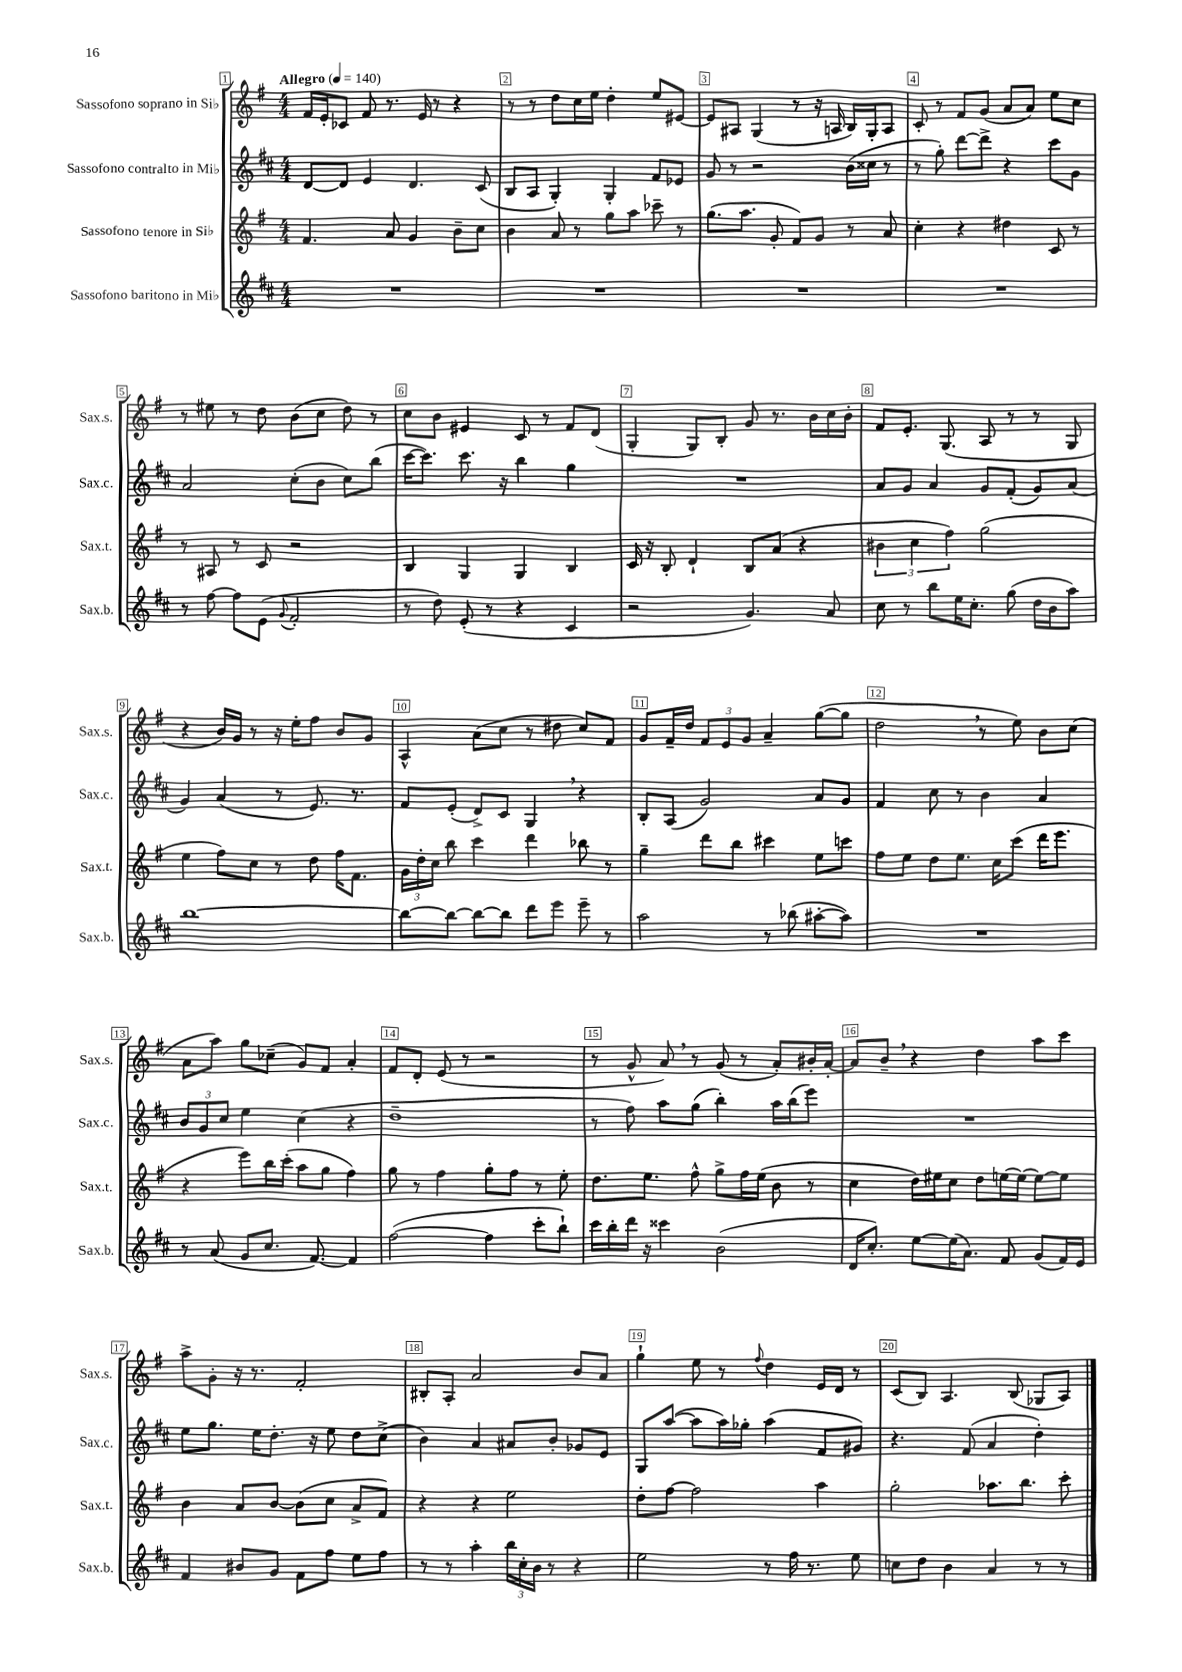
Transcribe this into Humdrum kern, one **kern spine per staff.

**kern	**kern	**kern	**kern
*staff4	*staff3	*staff2	*staff1
*clefG2	*clefG2	*clefG2	*clefG2
*k[f#c#]	*k[f#]	*k[f#c#]	*k[f#]
*M4/4	*M4/4	*M4/4	*M4/4
*MM140	*MM140	*MM140	*MM140
1r	4.f#/	[8d/L	16f#/LL
.	.	.	16e'/J
.	.	8d/]J	8c-/J
.	.	4e/	8f#/
.	8a/	.	8.r
.	4g/	4.d/	.
.	.	.	16e/
.	.	.	8r
.	8b~\L	.	4r
.	8cc\J	(8c#/	.
=	=	=	=
1r	4b\	8B/L	8r
.	.	8A/J	8r
.	8a/	4G'/)	8dd\L
.	8r	.	16cc\L
.	.	.	16ee\JJ
.	8gg\L	4G'/	4dd'\
.	8aa\J	.	.
.	8ccc-~\	8f#/L	8ee/L
.	8r	8e-/J	[8e#/J
=	=	=	=
1r	(8.gg\L	8g/	8e#/]L
.	.	8r	8A#/J
.	8.aa\J	.	.
.	.	2r	(4G/
.	8g'/	.	.
.	8f#/L)	.	8r
.	8g/J	.	16r
.	.	.	16A/
.	8r	(16b\LL	16B/LL)
.	.	16cc##\JJ	16G'/J
.	8a/	8r	8A/J
=	=	=	=
1r	4cc'\	8r	8c'/
.	.	8gg'\)	8r
.	4r	[8ddd\L	8f#/L
.	.	8ddd^\]J	(8g/J
.	4dd#\	4r	8a/L
.	.	.	8a/J)
.	8c/	8ccc#\L	8ee\L
.	8r	8g\J	8cc\J
=	=	=	=
8r	8r	2a/	8r
[8ff#\	8A#/	.	8ee#\
8ff#\]L	8r	.	8r
(8e\J	8c/	.	8dd\
8qqg/	.	.	.
2f#'/	2r	(8cc#'\L	(8b\L
.	.	8b\J	8cc\J
.	.	8cc#\L)	8dd\)
.	.	(8bb\J	8r
=	=	=	=
8r	4B/	[16ccc#\LK	8cc\L
.	.	8.ccc#\]J)	.
8dd\)	.	.	8b\J
(8e'/	4G/	8.ccc#\	4e#/
8r	.	.	.
.	.	16r	.
4r	4G/	4bb\	8c/
.	.	.	8r
4c#/	4B/	4gg\	8f#/L
.	.	.	(8d/J
=	=	=	=
2r	16c/	1r	4G'/
.	16r	.	.
.	8B'/	.	.
.	4d`/	.	8G/L)
.	.	.	8B'/J
4.g/)	8B/L	.	8g/
.	(8a/J	.	8.r
.	4r	.	.
.	.	.	16b\LL
8a/	.	.	16cc\
.	.	.	16b'\JJ
=	=	=	=
8cc#\	6b#\	8a/L	8f#/L
8r	.	8g/J	8.e'/J
.	6cc\	.	.
8bb\L	.	4a/	.
.	.	.	(8.G/
.	6ff#\)	.	.
16ee\K	.	.	.
8.cc#'\J	.	.	.
.	(2gg\	8g/L	8A/
(8gg\	.	(8f#'/J	8r
16dd\LL	.	8g/L)	8r
16b\J	.	.	.
8aa\J)	.	(8a/J	8G/
=	=	=	=
[1bb	4ee\	4g/)	4r
.	8ff#\L)	(4a/	16b/LL)
.	.	.	16g/JJ
.	8cc\J	.	8r
.	8r	8r	16r
.	.	.	16ee'\LK
.	8dd\	8.e/)	8ff#\J
.	16ff#\LK	.	8b/L
.	8.f#\J	8.r	.
.	.	.	8g/J
=	=	=	=
8bb\_L	24g\LL	8f#/L	4A^^/
.	24dd'\	.	.
.	24cc\JJ	.	.
8bb\_J	8bb\	(8e'/J	.
8bb\_L	4ccc\	8d^/L)	(8a\L
8bb\]J	.	8c#/J	8cc\J
8ddd\L	4ddd\	4G/	8r
8eee\J	.	.	8dd#\
8eee~\	8bb-\	4r	8cc/L)
8r	8r	.	8f#/J
=	=	=	=
2aa\	4gg~\	8B'/L	8g/L
.	.	(8A/J	16f#~/L
.	.	.	16dd/JJ
.	8ddd\L	2g/)	12f#/L
.	.	.	12e/
.	8bb\J	.	.
.	.	.	12g/J
8r	4ccc#\	.	4a~/
(8bb-\	.	.	.
[8aa#'\L	8ee\L	8a/L	([8gg\L
8aa#\]J)	8ccc\J	8g/J	8gg\]J
=	=	=	=
1r	8ff#\L	4f#/	2dd\
.	8ee\J	.	.
.	8dd\L	8cc#\	.
.	8.ee\J	8r	.
.	.	4b\	8r
.	16cc\LK	.	.
.	(8ccc\J	.	8ee\)
.	16ddd\LK	4a/	8b\L
.	8.eee\J	.	.
.	.	.	(8cc\J
=	=	=	=
8r	4r	12b/L	8a\L
.	.	12g/	.
(8a/	.	.	8aa\J)
.	.	12cc#/J	.
8g/L	8eee\L)	4ee\	8gg\L
8.cc#/J	16bb\L	.	(8cc-~\J
.	(16ccc'\JJ	.	.
.	8aa\L	(4cc#\	8g/L)
[8.f#/)	.	.	.
.	8gg\J	.	8f#/J
4f#/]	4ff#\)	4r	4a'/
=	=	=	=
([2ff#\	8gg\	1dd~	8f#/L
.	8r	.	8d'/J
.	4ff#\	.	(8e/
.	.	.	8r
4ff#\]	8gg'\L	.	2r
.	8ff#\J	.	.
8ccc#'\L	8r	.	.
8bb`\J)	8ee'\	.	.
=	=	=	=
16ccc#\LL	8.dd\L	8r	8r
16bb'\	.	.	.
16ddd\JJ	.	8ff#\)	8g^^/
16r	8.ee\J	.	.
4ccc##\	.	8aa\L	8a/)
.	8ff#^^\	(8gg\J	8r
(2b\	8gg^\L	4bb'\)	(8g/
.	16ff#\L	.	8r
.	(16ee\JJ	.	.
.	8b\	16aa\LL	8a'/L)
.	.	(16bb\J	.
.	8r	8eee\J)	16b#'/L
.	.	.	[16a'/JJ
=	=	=	=
16d/LK	4cc\	1r	8a/]L
8.cc#'/J)	.	.	.
.	.	.	8b~/J
[8ee\L	16dd\LL)	.	4r
.	16ee#\J	.	.
(16ee\]K	8cc\J	.	.
8.a\J)	.	.	.
.	8dd\L	.	4dd\
8f#/	[16ee\L	.	.
.	16ee\_JJ	.	.
(8g/L	8ee\_L	.	8aa\L
16f#/L)	8ee\]J	.	8ccc\J
16e/JJ	.	.	.
=	=	=	=
4f#/	4b\	8ee\L	8aa^\L
.	.	8.gg\J	8g'\J
8b#/L	8a/L	.	16r
.	.	16ee\LK	8.r
8g/J	[8b/J	8.dd'\J	.
8f#\L	(8b\]L	.	2f#'/
.	.	16r	.
8ff#\J	8cc\J	8ee\	.
8ee\L	8a^/L	8dd\L	.
8ff#\J	8f#/J)	(8cc#^\J	.
=	=	=	=
8r	4r	4b\)	8B#'/L
8r	.	.	8A'/J
4aa'\	4r	4a/	2a/
24bb\LL	2ee\	8a#/L	.
24cc#'\	.	.	.
24b\JJ	.	.	.
8r	.	8b'/J	.
4r	.	8g-/L	8b/L
.	.	8e/J	8a/J
=	=	=	=
2ee\	8dd'\L	8G/L	4gg`\
.	[8ff#\J	([8aa/J	.
.	2ff#\]	8aa\]L	8ee\
.	.	16aa\L)	8r
.	.	16gg-'\JJ	.
.	.	.	8qqff#/
8r	.	(4aa\	4dd\
16ff#\	.	.	.
8.r	.	.	.
.	4aa\	8f#/L	16e/LL
.	.	.	16d/JJ
8ee\	.	8g#/J)	8r
=	=	=	=
8cc\L	2gg'\	4.r	(8c/L
8dd\J	.	.	8B/J)
4b\	.	.	4.A/
.	.	(8f#/	.
4a/	8.aa-\L	4a/	.
.	.	.	(8B/
.	8.bb\J	.	.
8r	.	4dd'\)	8G-/L
8r	8ccc'\	.	8A/J)
==	==	==	==
*-	*-	*-	*-
